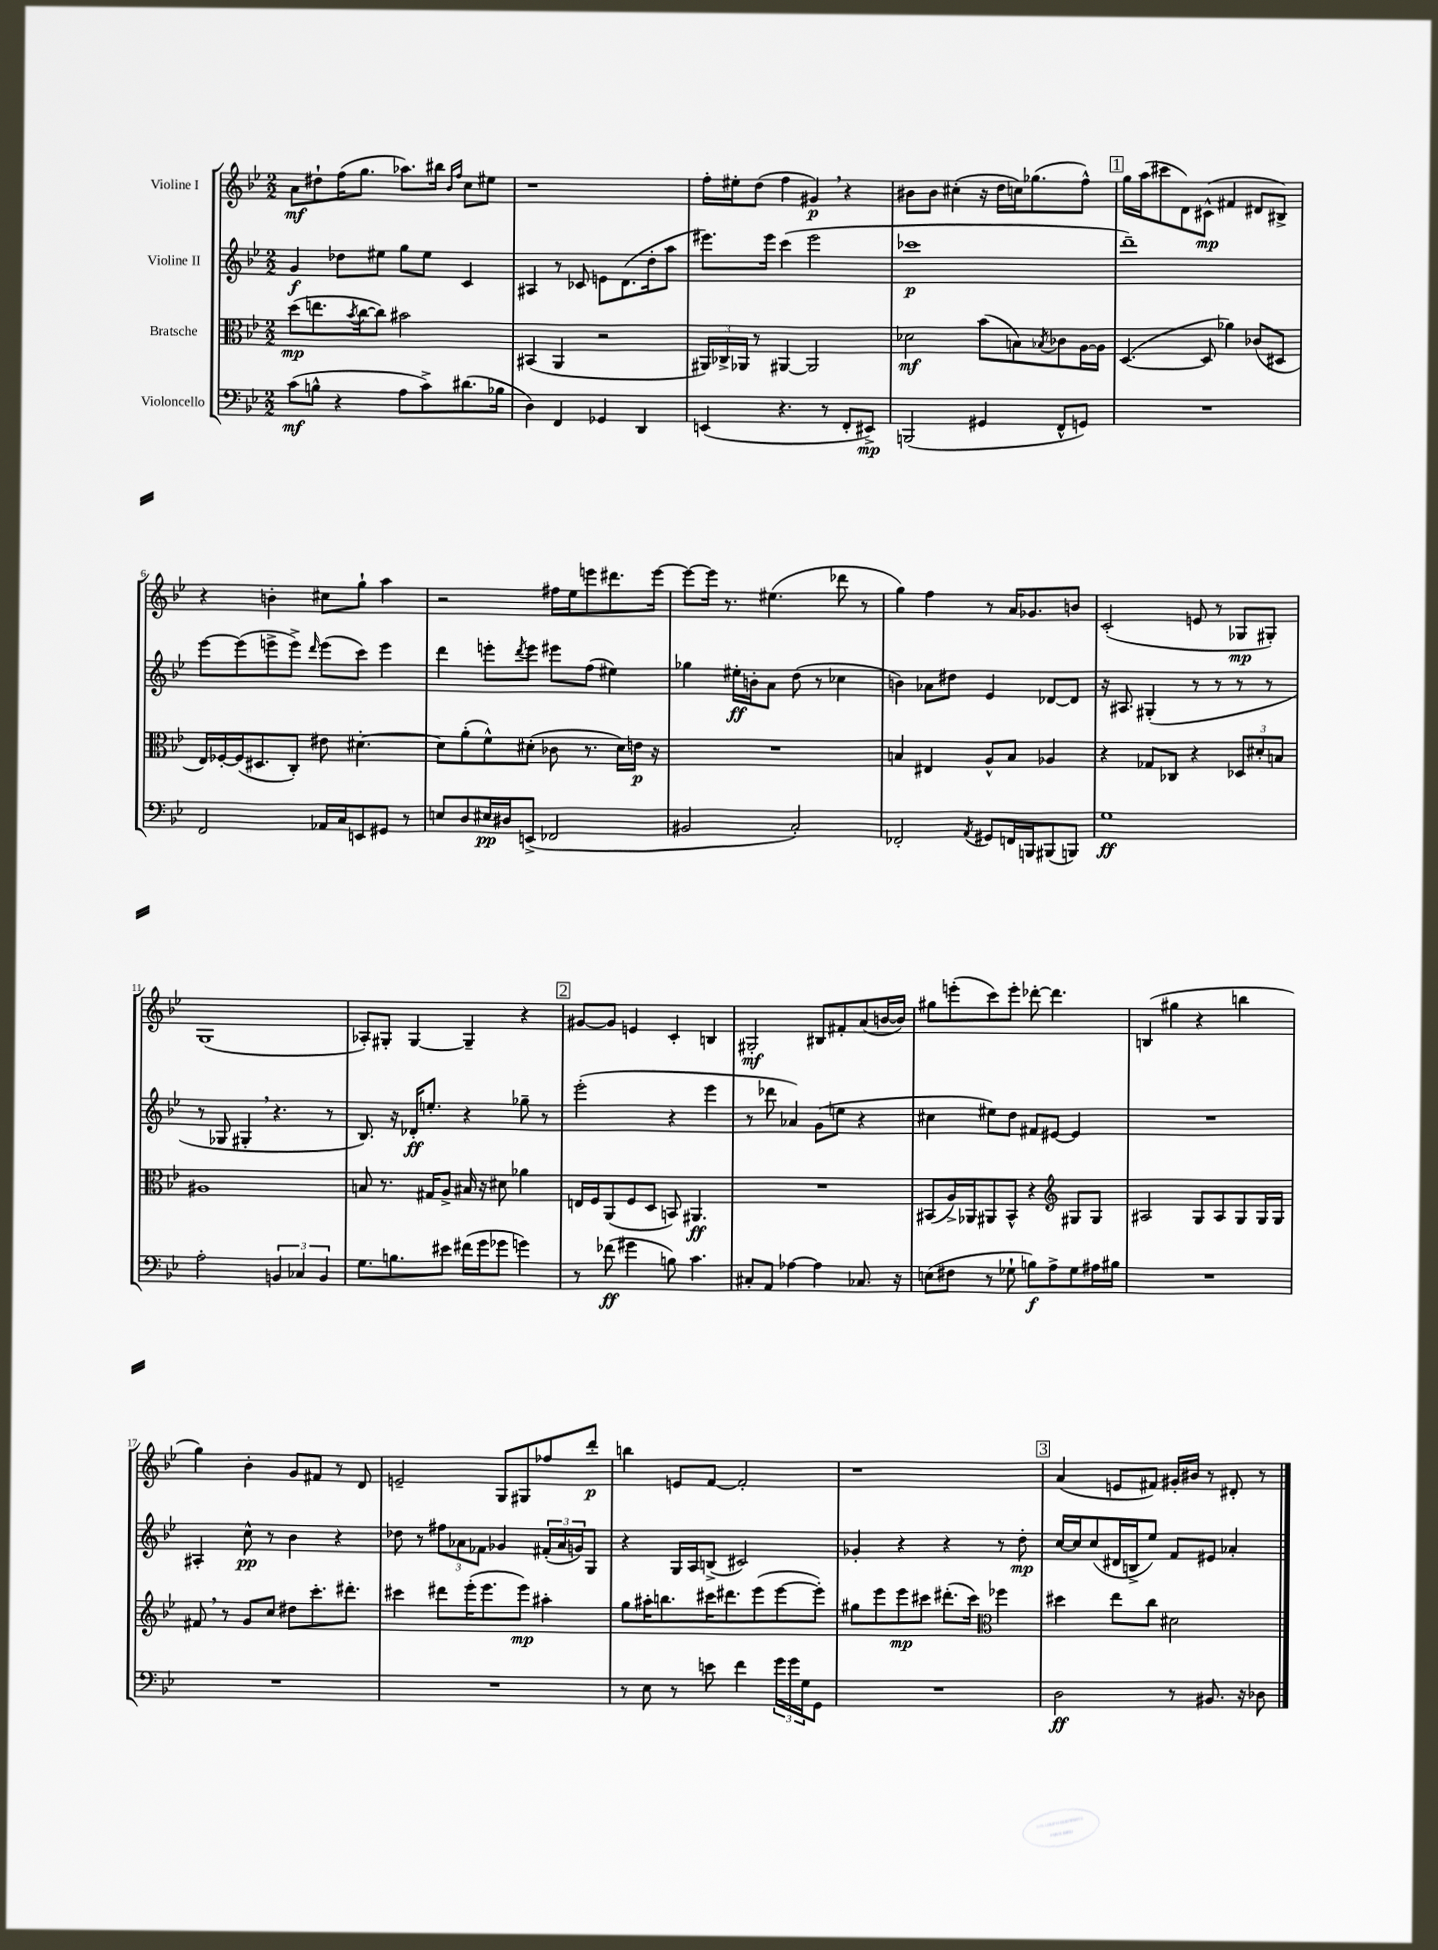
<<
\new StaffGroup <<
\new Staff = "s0" \with { instrumentName = "Violine I" } {
    \clef treble \key bes \major \numericTimeSignature \time 2/2
    a'8\mf dis''8-! f''16( g''8. aes''8.) bis''16 \grace { bes'16 f''16 } c''8 eis''8 |
    r1 |
    f''16-. eis''16-. d''8( f''4 gis'4\p) \breathe r4 |
    bis'8 bis'8 cis''4-.( r16 d''16 c''16) ges''8.( f''8-^) |
    \mark \markup { \box "1" } g''16 a''16( cis'''8 d'8) cis'8-^\mp( fis'4 dis'8 bis8->) |
    r4 b'4-. cis''8 g''8-! a''4 |
    r2 fis''16 ees''16 e'''8 dis'''8. e'''16~ |
    e'''8~ e'''16 r8. eis''4.( des'''8 r8 |
    g''4) f''4 r8 a'16 ges'8. b'8 |
    c'2-.( e'8 r8 ges8\mp gis8-.) |
    g1( |
    aes8-.) gis8-. gis4~ gis4-- r4 |
    \mark \markup { \box "2" } gis'8~ gis'8 e'4 c'4-. b4 |
    gis2-.\mf bis8 fis'8-. a'8( b'16~ b'16) |
    gis''8 e'''8-.( c'''8) e'''8-. des'''8~-. des'''4. |
    b4( gis''4 r4 b''4 |
    g''4) bes'4-. g'8 fis'8 r8 d'8 |
    e'2-- g8 gis8 fes''8 d'''8-.\p |
    b''4 e'8 f'8~ f'2-. |
    r1 |
    \mark \markup { \box "3" } a'4( e'8 fis'8) gis'16-. bis'16 r8 dis'8-. r8 \bar "|." |
}
\new Staff = "s1" \with { instrumentName = "Violine II" } {
    \clef treble \key bes \major \numericTimeSignature \time 2/2
    g'4\f des''8 eis''8 g''8 eis''8 c'4 |
    ais4 r8 ces'8 e'8 d'8.( d''16-. a''8 |
    eis'''8.) eis'''16 c'''4( eis'''2 |
    ces'''1\p |
    \mark \markup { \box "1" } d'''1--) |
    ees'''8~ ees'''8( e'''8-> e'''8->) \grace { d'''16 } e'''8( c'''8) e'''4 |
    d'''4 e'''8-. \acciaccatura { d'''8 } e'''8 eis'''8 f''8( eis''4) |
    ges''4 eis''16-.\ff b'16-. a'8 d''8( r8 ces''4 |
    b'4) aes'8 dis''8 ees'4 des'8~ des'8 |
    r16 ais8. gis4-.( r8 r8 r8 r8 |
    r8 ges8 gis4-. \breathe r4. r8 |
    bes8.) r16 des'16-.\ff e''8.-. r4 ges''8-- r8 |
    \mark \markup { \box "2" } ees'''2-.( r4 ees'''4 |
    r8 des'''8 aes'4) g'8( e''8 r4 |
    cis''4 eis''8) d''8 fis'8 eis'8~ eis'4 |
    R1 |
    ais4-. c''8-^\pp r8 bes'4 r4 |
    des''8 r8 \tuplet 3/2 { fis''8 aes'8 fes'8 } ges'4 \tuplet 3/2 { fis'16-.( aes'16 g'16) } g8 |
    r4 g16 a16 b8->( cis'2) |
    ges'4-. r4 r4 r8 d''8-.\mp |
    \mark \markup { \box "3" } c''16~ c''16 c''8( dis'16 b16-> ees''8) f'8 eis'8 aes'4-. \bar "|." |
}
\new Staff = "s2" \with { instrumentName = "Bratsche" } {
    \clef alto \key bes \major \numericTimeSignature \time 2/2
    d''8\mp( e''8. \acciaccatura { bes'8 } c''16~ c''8) bis'2 |
    bis,4( a,4 r2 |
    \tuplet 3/2 { ais,16) ces16-> aes,16 } r8 ais,4~ ais,2 |
    des'2\mf bes'8( b8) \acciaccatura { bes8 } ces'8 a16~ a16 |
    \mark \markup { \box "1" } d4.~( d8 aes'4) ces'8( dis8 |
    ees16) fes16~-. fes16( dis8. c8-.) eis'8 dis'4.~-. |
    dis'8 a'8-.( f'8-^) dis'8-.( ces'8 r8. dis'16) e'16\p r16 |
    R1 |
    b4 eis4 a8-^ b8 aes4 |
    r4 ges8 ces8 r4 \tuplet 3/2 { des8 dis'8-. b8 } |
    ais1 |
    b8 r8. gis16 a8-> bis16 r16 dis'8 aes'4 |
    \mark \markup { \box "2" } e16 f16 a,8( f8 d8 b,8) ais,4.\ff |
    R1 |
    bis,8( a16->) aes,16 ais,8 bis,8-^ r4 \clef treble gis8 gis8 |
    ais2 g8 ais8 g8 g16 g16 |
    fis'8 \breathe r8 g'8 c''8 dis''8 c'''8.-. dis'''8.-. |
    cis'''4 dis'''8 ees'''16-.( ees'''8. ees'''8\mp) ais''4-. |
    g''8 ais''16-. b''8. cis'''16 dis'''8. ees'''8( ees'''8~ ees'''8-.) |
    gis''8 ees'''8 ees'''8\mp cis'''8 dis'''8.-.( cis'''16) \clef alto fes''4 |
    \mark \markup { \box "3" } dis''4 ees''8 c''8 dis'2 \bar "|." |
}
\new Staff = "s3" \with { instrumentName = "Violoncello" } {
    \clef bass \key bes \major \numericTimeSignature \time 2/2
    c'8\mf( b8-^ r4 a8 c'8->) dis'8.( bes16 |
    d4) f,4 ges,4 d,4 |
    e,4( r4. r8 f,8-. eis,8->\mp) |
    b,,2( gis,4 f,8-^ g,8) |
    \mark \markup { \box "1" } R1 |
    f,2 aes,16 c16 e,8 gis,8 r8 |
    e8 d8 eis16\pp dis16 e,8->( fes,2 |
    bis,2 c2-.) |
    fes,2-. \acciaccatura { a,8 } gis,8 f,16 b,,16 bis,,8( b,,8) |
    g1\ff |
    a2-. \tuplet 3/2 { b,4 ces4 b,4 } |
    g8. b8. eis'8 fis'16( g'16 ges'8 g'4) |
    \mark \markup { \box "2" } r8 fes'8\ff( gis'4 b8) c'4. |
    cis8-. a,8 aes4~ aes4 ces8. r16 |
    e8( fis8 r8 ges8-! b8\f) a8-> ges8 ais16 bis16 |
    R1 |
    R1 |
    R1 |
    r8 ees8 r8 e'8 f'4 \tuplet 3/2 { g'16 g'16 g16 } g,8 |
    R1 |
    \mark \markup { \box "3" } d2\ff r8 bis,8. r16 des8 \bar "|." |
}
>>
>>
